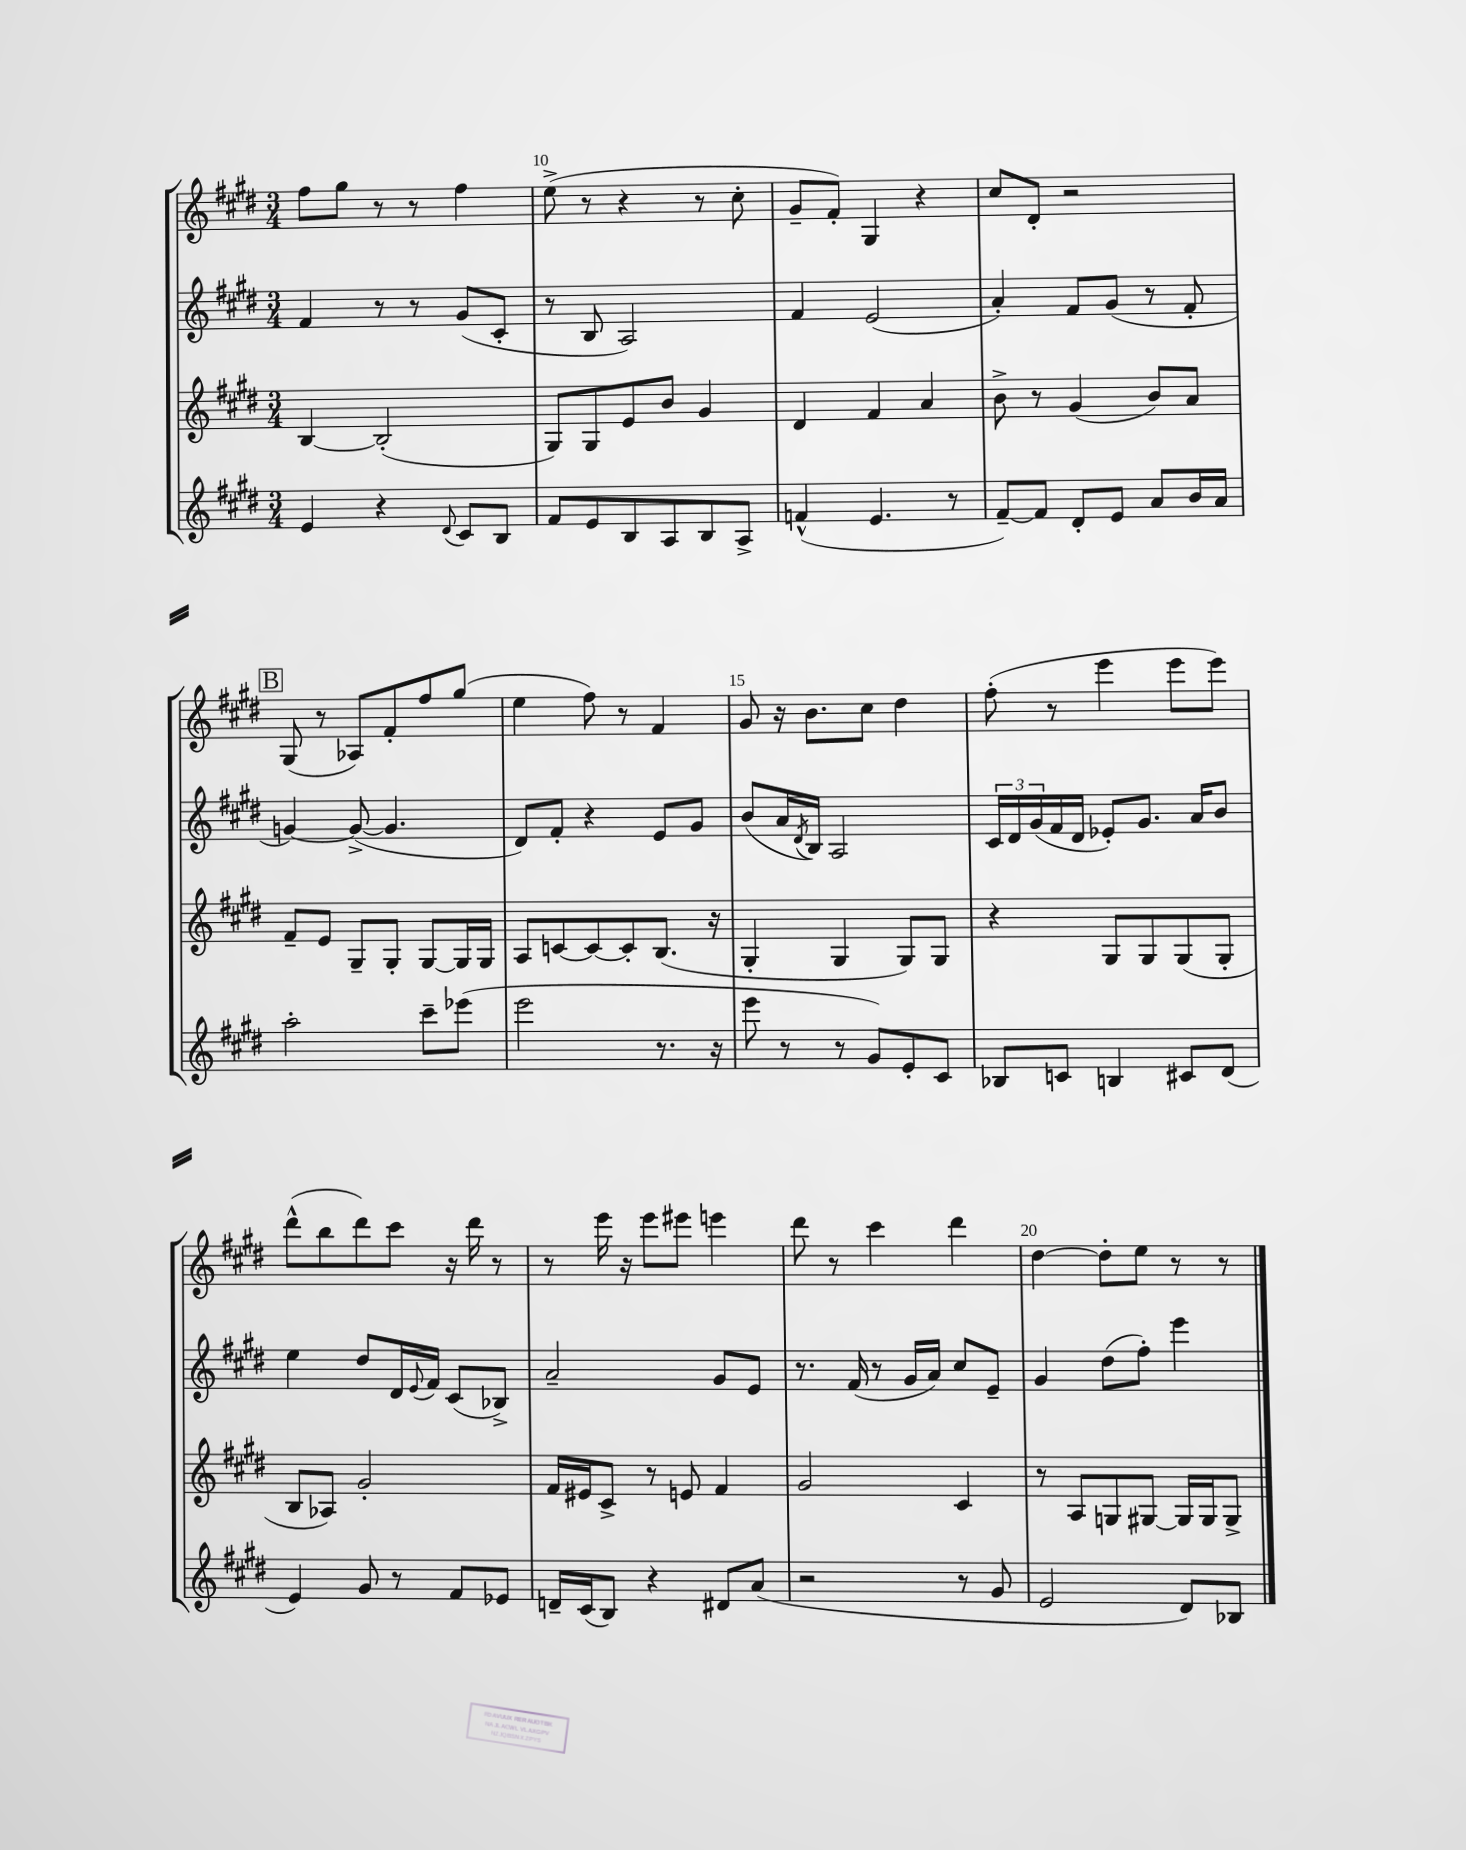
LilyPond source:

<<
\new StaffGroup <<
\new Staff = "s0" {
    \clef treble \key e \major \numericTimeSignature \time 3/4
    fis''8 gis''8 r8 r8 fis''4 |
    e''8->( r8 r4 r8 cis''8-. |
    gis'8-- fis'8-.) gis4 r4 |
    cis''8 dis'8-. r2 |
    \mark \markup { \box "B" } gis8( r8 aes8) fis'8-. fis''8 gis''8( |
    e''4 fis''8) r8 fis'4 |
    gis'8 r16 b'8. cis''8 dis''4 |
    fis''8-.( r8 e'''4 e'''8 e'''8) |
    dis'''8-^( b''8 dis'''8) cis'''8 r16 dis'''16 r8 |
    r8 e'''16 r16 e'''8 eis'''8 e'''4 |
    dis'''8 r8 cis'''4 dis'''4 |
    dis''4~ dis''8-. e''8 r8 r8 \bar "|." |
}
\new Staff = "s1" {
    \clef treble \key e \major \numericTimeSignature \time 3/4
    fis'4 r8 r8 gis'8( cis'8-. |
    r8 b8 a2) |
    fis'4 e'2( |
    a'4-.) fis'8 gis'8( r8 fis'8-. |
    \mark \markup { \box "B" } g'4~) g'8~->( g'4. |
    dis'8) fis'8-. r4 e'8 gis'8 |
    b'8( a'16 \acciaccatura { dis'8 } b16) a2 |
    \tuplet 3/2 { cis'16 dis'16 gis'16( } fis'16 dis'16 ees'8-.) gis'8. a'16 b'8 |
    e''4 dis''8 dis'16 \appoggiatura { e'8 } fis'16 cis'8( bes8->) |
    a'2-- gis'8 e'8 |
    r8. fis'16( r8 gis'16 a'16) cis''8 e'8-- |
    gis'4 dis''8( fis''8-.) e'''4 \bar "|." |
}
\new Staff = "s2" {
    \clef treble \key e \major \numericTimeSignature \time 3/4
    b4~ b2-.( |
    gis8) gis8 e'8 b'8 gis'4 |
    dis'4 fis'4 a'4 |
    b'8-> r8 gis'4( b'8) a'8 |
    \mark \markup { \box "B" } fis'8-- e'8 gis8-- gis8-. gis8~ gis16 gis16 |
    a8 c'8~ c'8~ c'8-. b8.( r16 |
    gis4-. gis4 gis8) gis8 |
    r4 gis8 gis8 gis8( gis8-. |
    b8 aes8) gis'2-. |
    fis'16 eis'16 cis'8-> r8 e'8 fis'4 |
    gis'2 cis'4 |
    r8 a8 g8 gis8~ gis16 gis16 gis8-> \bar "|." |
}
\new Staff = "s3" {
    \clef treble \key e \major \numericTimeSignature \time 3/4
    e'4 r4 \appoggiatura { dis'8 } cis'8 b8 |
    fis'8 e'8 b8 a8 b8 a8-> |
    f'4-^( e'4. r8 |
    fis'8~--) fis'8 dis'8-. e'8 a'8 b'16 a'16 |
    \mark \markup { \box "B" } a''2-. cis'''8-- ees'''8( |
    e'''2 r8. r16 |
    e'''8 r8 r8 gis'8) e'8-. cis'8 |
    bes8 c'8 b4 cis'8 dis'8( |
    e'4) gis'8 r8 fis'8 ees'8 |
    d'16-- cis'16( b8) r4 dis'8 a'8( |
    r2 r8 gis'8 |
    e'2 dis'8) bes8 \bar "|." |
}
>>
>>
\layout { \context { \Score currentBarNumber = #9 \override BarNumber.break-visibility = ##(#f #t #t) barNumberVisibility = #(every-nth-bar-number-visible 5) } }
